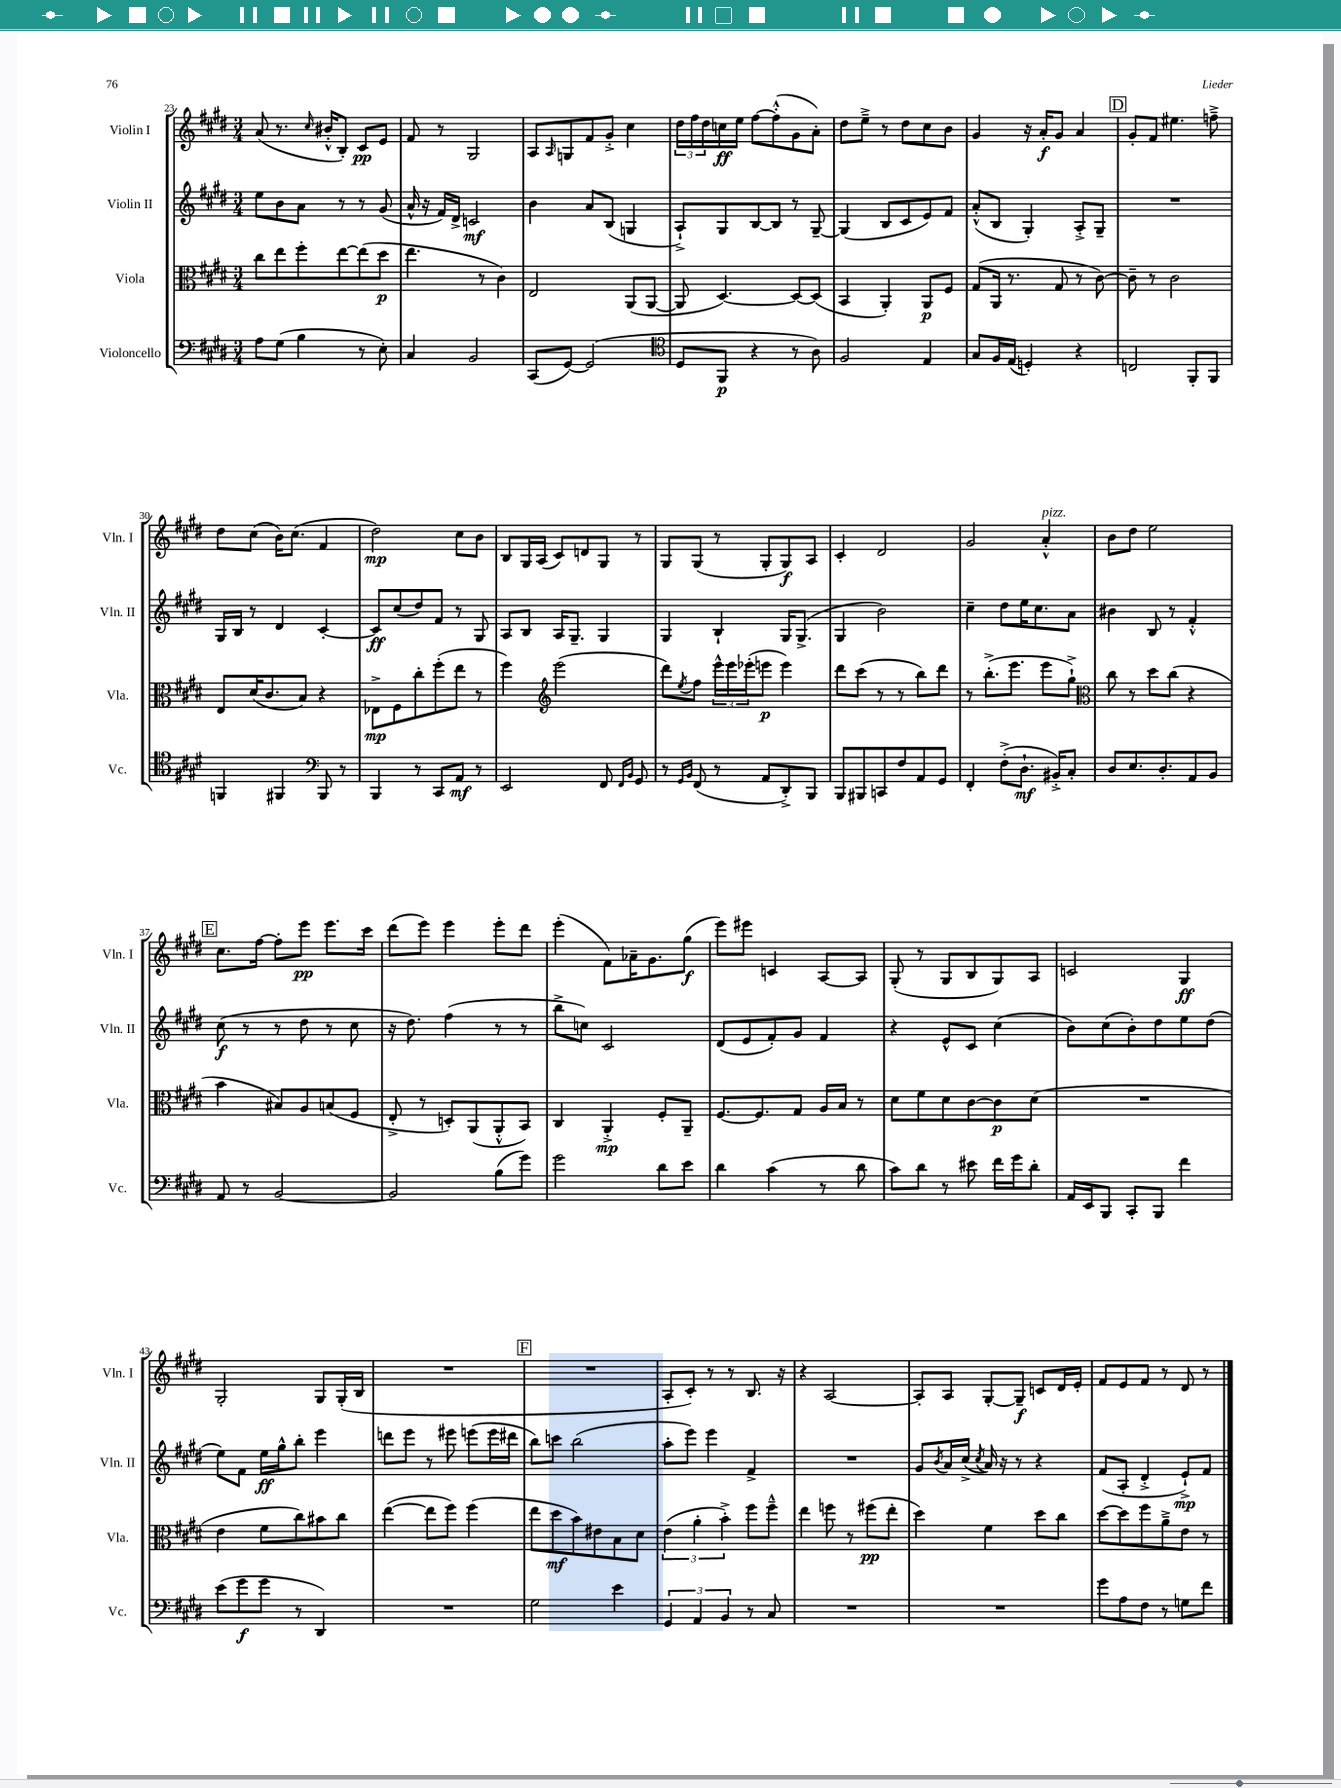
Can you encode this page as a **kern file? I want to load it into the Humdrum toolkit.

**kern	**dynam	**kern	**dynam	**kern	**dynam	**kern	**dynam
*part4	*part4	*part3	*part3	*part2	*part2	*part1	*part1
*staff4	*staff4	*staff3	*staff3	*staff2	*staff2	*staff1	*staff1
*I"Violoncello	*	*I"Viola	*	*I"Violin II	*	*I"Violin I	*
*I'Vc.	*	*I'Vla.	*	*I'Vln. II	*	*I'Vln. I	*
*clefF4	*	*clefC3	*	*clefG2	*	*clefG2	*
*k[f#c#g#d#]	*	*k[f#c#g#d#]	*	*k[f#c#g#d#]	*	*k[f#c#g#d#]	*
*M3/4	*	*M3/4	*	*M3/4	*	*M3/4	*
=23	=23	=23	=23	=23	=23	=23	=23
8A\L	.	8cc#\L	.	8ee\L	.	(8a/	.
(8G#\J	.	8ee\	.	8b\	.	8.r	.
4B\	.	8ff#'\	.	8a\J	.	.	.
.	.	.	.	.	.	16qqcc#/	.
.	.	.	.	.	.	16b#X'^^/KL	.
.	.	[8ee\	.	8r	.	8B'/J)	.
8r	.	(8ee\]	.	8r	.	8c#/L	pp
8E'\)	.	8dd#\J	p	(8g#/	.	8e/J	.
=24	=24	=24	=24	=24	=24	=24	=24
4C#/	.	4.ee\	.	16a^^/	.	8f#/	.
.	.	.	.	16r	.	.	.
.	.	.	.	16f#/LL)	.	8r	.
.	.	.	.	16d#^/JJ	.	.	.
2BB/	.	.	.	2cn/	mf	2G#/	.
.	.	8r	.	.	.	.	.
.	.	4c#\)	.	.	.	.	.
=25	=25	=25	=25	=25	=25	=25	=25
(8CC#/L	.	2E/	.	4b\	.	8A/L	.
.	.	.	.	.	.	16qqA/	.
[8GG#/J)	.	.	.	.	.	8Gn/	.
(2GG#/]	.	.	.	8a/L	.	8f#/	.
.	.	.	.	(8B/J	.	8g#'^/J	.
.	.	(8AA/L	.	4Gn/	.	4cc#\	.
.	.	[8AA/J	.	.	.	.	.
=26	=26	=26	=26	=26	=26	=26	=26
*clefC4	*	*	*	*	*	*	*
8D#/L	.	8AA/]	.	8A`^/L)	.	24dd#\LL	.
.	.	.	.	.	.	24ff#\	.
.	.	.	.	.	.	24dd#\	.
8FF#/J	p	[4.D#/)	.	8G#/	.	16ccn\	ff
.	.	.	.	.	.	16ee\JJ	.
4r	.	.	.	[8B/	.	[8ff#\L	.
.	.	.	.	8B/J]	.	(8ff#'^^\]	.
8r	.	8D#/L_	.	8r	.	8g#\	.
8A\)	.	(8D#/J]	.	[8G#~/	.	8a'\J)	.
=27	=27	=27	=27	=27	=27	=27	=27
2F#/	.	4BB/	.	(4G#/]	.	8dd#\L	.
.	.	.	.	.	.	8ee~^\J	.
.	.	4AA'/)	.	8B/L	.	8r	.
.	.	.	.	8c#/	.	8dd#\L	.
4E/	.	8AA/L	p	8e/)	.	8cc#\	.
.	.	8F#/J	.	8f#/J	.	8b\J	.
=28	=28	=28	=28	=28	=28	=28	=28
8G#/L	.	(8G#/L	.	(8a'^^/L	.	4g#/	.
16F#/L	.	16AA/Jk	.	8B/J	.	.	.
(16E/JJ	.	8.r	.	.	.	.	.
4Dn'/)	.	.	.	4G#'/)	.	16r	.
.	.	.	.	.	.	16a'/KL	f
.	.	8G#/	.	.	.	8g#/J	.
4r	.	8r	.	8A'^/L	.	4a/	.
.	.	[8c#\)	.	8G#~/J	.	.	.
!!LO:REH:place=s1:t=D
=29	=29	=29	=29	=29	=29	=29	=29
2Cn/	.	8c#~\]	.	2.r	.	8g#'/L	.
.	.	8r	.	.	.	8f#/J	.
.	.	2c#\	.	.	.	4.ee#X\	.
8FF#'/L	.	.	.	.	.	.	.
8FF#/J	.	.	.	.	.	8ffn~^\	.
!!LO:LB:g=z
=30	=30	=30	=30	=30	=30	=30	=30
4FFn/	.	8E/L	.	16G#/LL	.	8dd#\L	.
.	.	.	.	16B/JJ	.	.	.
.	.	(16d#/K	.	8r	.	(8cc#\J	.
.	.	8.c#/	.	.	.	.	.
4FF#X/	.	.	.	4d#/	.	16b\KL)	.
.	.	.	.	.	.	(8.cc#\J	.
.	.	8B/J)	.	.	.	.	.
*clefF4	*	*	*	*	*	*	*
8BBB/	.	4r	.	[4c#'/	.	4f#/	.
8r	.	.	.	.	.	.	.
=31	=31	=31	=31	=31	=31	=31	=31
4BBB/	.	8E-X^\L	mp	8c#/L]	ff	2dd#\)	mp
.	.	8F#\	.	(8cc#/	.	.	.
8r	.	8cc#'\	.	8dd#/)	.	.	.
8CC#/L	.	(8ff#'\	.	8f#/J	.	.	.
8AA/J	mf	8ee\J	.	8r	.	8cc#\L	.
8r	.	8r	.	8G#/	.	8b\J	.
=32	=32	=32	=32	=32	=32	=32	=32
2EE/	.	4ff#\)	.	8A/L	.	8B/L	.
.	.	.	.	8B/J	.	16G#/L	.
.	.	.	.	.	.	(16A/JJ	.
*	*	*clefG2	*	*	*	*	*
.	.	(2eee\	.	16A/KL	.	8c#/L)	.
.	.	.	.	8.G#~/J	.	.	.
.	.	.	.	.	.	8dn/	.
8FF#/	.	.	.	4G#/	.	8G#/J	.
16qqFF#/LL	.	.	.	.	.	.	.
16qqBB/JJ	.	.	.	.	.	.	.
8GG#/	.	.	.	.	.	8r	.
=33	=33	=33	=33	=33	=33	=33	=33
8r	.	8ddd#\L)	.	4G#/	.	8G#/L	.
16qqGG#/LL	.	.	.	.	.	.	.
16qqBB/JJ	.	8qee/	.	.	.	.	.
(8FF#/	.	8ff#\J	.	.	.	(8G#/J	.
8r	.	24eee^^\LL	.	4B`/	.	8r	.
.	.	24eee\	.	.	.	.	.
.	.	(24eee-X'\J	.	.	.	.	.
8AA/L	.	8eeen\J	p	.	.	8G#'/L	.
8DD#'^/)	.	4eee\)	.	16G#/KL	.	8G#/)	f
.	.	.	.	(8.G#^/J	.	.	.
8BBB/J	.	.	.	.	.	8A/J	.
=34	=34	=34	=34	=34	=34	=34	=34
8BBB/L	.	8ddd#\L	.	4G#/	.	4c#'/	.
8BBB#X/	.	(8ccc#\J	.	.	.	.	.
8CCn/	.	8r	.	2b\)	.	2d#/	.
8F#/	.	8r	.	.	.	.	.
8AA/	.	8bb\L)	.	.	.	.	.
8GG#/J	.	8ddd#\J	.	.	.	.	.
=35	=35	=35	=35	=35	=35	=35	=35
4FF#'/	.	8r	.	4cc#~\	.	2g#/	.
.	.	(8.bb'^\L	.	.	.	.	.
(8F#'^\L	.	.	.	8dd#\L	.	.	.
.	.	8.eee\J	.	.	.	.	.
8.D#`\J	mf	.	.	16ee\K	.	.	.
.	.	.	.	8.cc#\	.	.	.
!	!	!	!	!	!	!LO:TX:a:i:t=pizz.	!
.	.	8eee\L	.	.	.	4a'^^/	.
16BB#X'^/KL)	.	.	.	.	.	.	.
8C#'/J	.	8gg#`^\J)	.	8a\J	.	.	.
=36	=36	=36	=36	=36	=36	=36	=36
*	*	*clefC3	*	*	*	*	*
8D#/L	.	8cc#\	.	4b#X\	.	8b\L	.
8.E/	.	8r	.	.	.	8dd#\J	.
.	.	8dd#\L	.	8B/	.	2ee\	.
8.D#'/	.	.	.	.	.	.	.
.	.	(8cc#\J	.	8r	.	.	.
8AA/	.	4r	.	4f#'^^/	.	.	.
8BB/J	.	.	.	.	.	.	.
!!LO:LB:g=z
!!LO:REH:place=s1:t=E
=37	=37	=37	=37	=37	=37	=37	=37
8AA/	.	4b\	.	(8cc#\	f	8.cc#\L	.
8r	.	.	.	8r	.	.	.
.	.	.	.	.	.	[16ff#\Jk	.
[2BB/	.	8B#X/L)	.	8r	.	8ff#'\L]	.
.	.	8A/	.	8dd#\	.	8eee\J	pp
.	.	(8Bn/	.	8r	.	8.eee\L	.
.	.	8F#/J	.	8cc#\	.	.	.
.	.	.	.	.	.	16ccc#\Jk	.
=38	=38	=38	=38	=38	=38	=38	=38
2BB/]	.	8E'^/	.	16r	.	(8ddd#\L	.
.	.	.	.	8.dd#\)	.	.	.
.	.	8r	.	.	.	8eee\J)	.
.	.	8Dn'/L)	.	(4ff#\	.	4eee\	.
.	.	(8AA/	.	.	.	.	.
(8B\L	.	8AA'^^/	.	8r	.	8eee'\L	.
8g#\J)	.	8BB/J)	.	8r	.	8ddd#\J	.
=39	=39	=39	=39	=39	=39	=39	=39
2g#\	.	4C#/	.	8bb^\L	.	(4eee'\	.
.	.	.	.	8ccn\J)	.	.	.
.	.	4AA'^/	mp	2c#/	.	8f#\L)	.
.	.	.	.	.	.	16a-X~\K	.
.	.	.	.	.	.	8.g#\	.
8d#\L	.	8F#'/L	.	.	.	.	.
8e\J	.	8AA~/J	.	.	.	(8gg#\J	f
=40	=40	=40	=40	=40	=40	=40	=40
4d#\	.	[8.F#/L	.	(8d#/L	.	8eee\L)	.
.	.	.	.	8e/	.	8eee#X\J	.
.	.	8.F#/]	.	.	.	.	.
(4c#\	.	.	.	8f#'/)	.	4cn/	.
.	.	8G#/J	.	8g#/J	.	.	.
8r	.	16A/LL	.	4f#/	.	[8A/L	.
.	.	16B/JJ	.	.	.	.	.
8d#\	.	8r	.	.	.	8A/J]	.
=41	=41	=41	=41	=41	=41	=41	=41
8c#\L)	.	8d#\L	.	4r	.	(8G#'/	.
8d#\J	.	8f#\	.	.	.	8r	.
8r	.	8d#\	.	8e^^/L	.	8G#/L	.
8e#X\	.	[8c#\	.	8c#/J	.	8B/	.
16f#\LL	.	8c#\]	p	(4cc#\	.	8G#/)	.
16g#\J	.	.	.	.	.	.	.
8d#'\J	.	(8d#\J	.	.	.	8A/J	.
=42	=42	=42	=42	=42	=42	=42	=42
16AA/LL	.	2.r	.	8b\L)	.	2cn/	.
16EE/J	.	.	.	.	.	.	.
8BBB/J	.	.	.	(8cc#\	.	.	.
8CC#'/L	.	.	.	8b'\)	.	.	.
8BBB/J	.	.	.	8dd#\	.	.	.
4f#\	.	.	.	8ee\	.	4G#/	ff
.	.	.	.	(8dd#\J	.	.	.
!!LO:LB:g=z
=43	=43	=43	=43	=43	=43	=43	=43
(8e\L	.	4e\	.	8ee\L)	.	2G#'/	.
8g#\	f	.	.	8f#\J	.	.	.
8g#\J	.	8f#\L	.	16ee\LL	ff	.	.
.	.	.	.	16gg#^^\J	.	.	.
8r	.	8cc#\)	.	8bb'\J	.	.	.
4DD#/)	.	8b#X\	.	4eee\	.	8G#/L	.
.	.	8cc#\J	.	.	.	(16G#'/L	.
.	.	.	.	.	.	16B/JJ	.
=44	=44	=44	=44	=44	=44	=44	=44
2.r	.	([4ee\	.	8dddn\L	.	2.r	.
.	.	.	.	8eee\J	.	.	.
.	.	8ee\L]	.	8r	.	.	.
.	.	8ff#\J)	.	8eee#X\	.	.	.
.	.	(4ff#\	.	(8eeen\L	.	.	.
.	.	.	.	16eee\L	.	.	.
.	.	.	.	16ddd#X\JJ	.	.	.
!!LO:REH:place=s1:t=F
=45	=45	=45	=45	=45	=45	=45	=45
2G#\	.	8ee\L	.	8bb\L)	.	2.r	.
.	.	8dd#\	mf	8cccn\J	.	.	.
.	.	8b\)	.	(2bb\	.	.	.
.	.	8e#X\	.	.	.	.	.
4e\	.	8B\	.	.	.	.	.
.	.	8d#\J	.	.	.	.	.
=46	=46	=46	=46	=46	=46	=46	=46
6GG#/	.	(6e\	.	8aa'\L	.	8A'/L	.
.	.	.	.	8eee\J)	.	8c#'/J)	.
6AA/	.	6a'\	.	.	.	.	.
.	.	.	.	4eee\	.	8r	.
6BB/	.	6b'^\)	.	.	.	.	.
.	.	.	.	.	.	8r	.
8r	.	8ff#\L	.	4f#^/	.	8.B/	.
8C#/	.	8ff#~^^\J	.	.	.	.	.
.	.	.	.	.	.	16r	.
=47	=47	=47	=47	=47	=47	=47	=47
2.r	.	4ee\	.	2.r	.	4r	.
.	.	8ffn\	.	.	.	[2A/	.
.	.	8r	.	.	.	.	.
.	.	(8ff#X\L	pp	.	.	.	.
.	.	8ee'\J	.	.	.	.	.
=48	=48	=48	=48	=48	=48	=48	=48
2.r	.	4dd#\)	.	8g#/L	.	8A'/L]	.
.	.	.	.	8qb/	.	.	.
.	.	.	.	16a/L	.	8A/J	.
.	.	.	.	(16cc#^/JJ	.	.	.
.	.	.	.	8qcc#/	.	.	.
.	.	4f#\	.	16a/)	.	[8G#'/L	.
.	.	.	.	16r	.	.	.
.	.	.	.	8r	.	8G#~/J]	f
.	.	8dd#\L	.	4r	.	8cn/L	.
.	.	8cc#\J	.	.	.	16d#/L	.
.	.	.	.	.	.	16e'/JJ	.
=49	=49	=49	=49	=49	=49	=49	=49
8g#\L	.	[8dd#\L	.	(8f#/L	.	8f#/L	.
8A\	.	8dd#\]	.	8A'/J	.	8e/	.
8F#\J	.	8ff#\	.	4d#'^/	.	8f#/J	.
8r	.	8a~^\	.	.	.	8r	.
8Gn\L	.	8e\J	.	8e`^/L)	mp	8d#/	.
8f#\J	.	8r	.	8f#/J	.	8r	.
==	==	==	==	==	==	==	==
*-	*-	*-	*-	*-	*-	*-	*-
